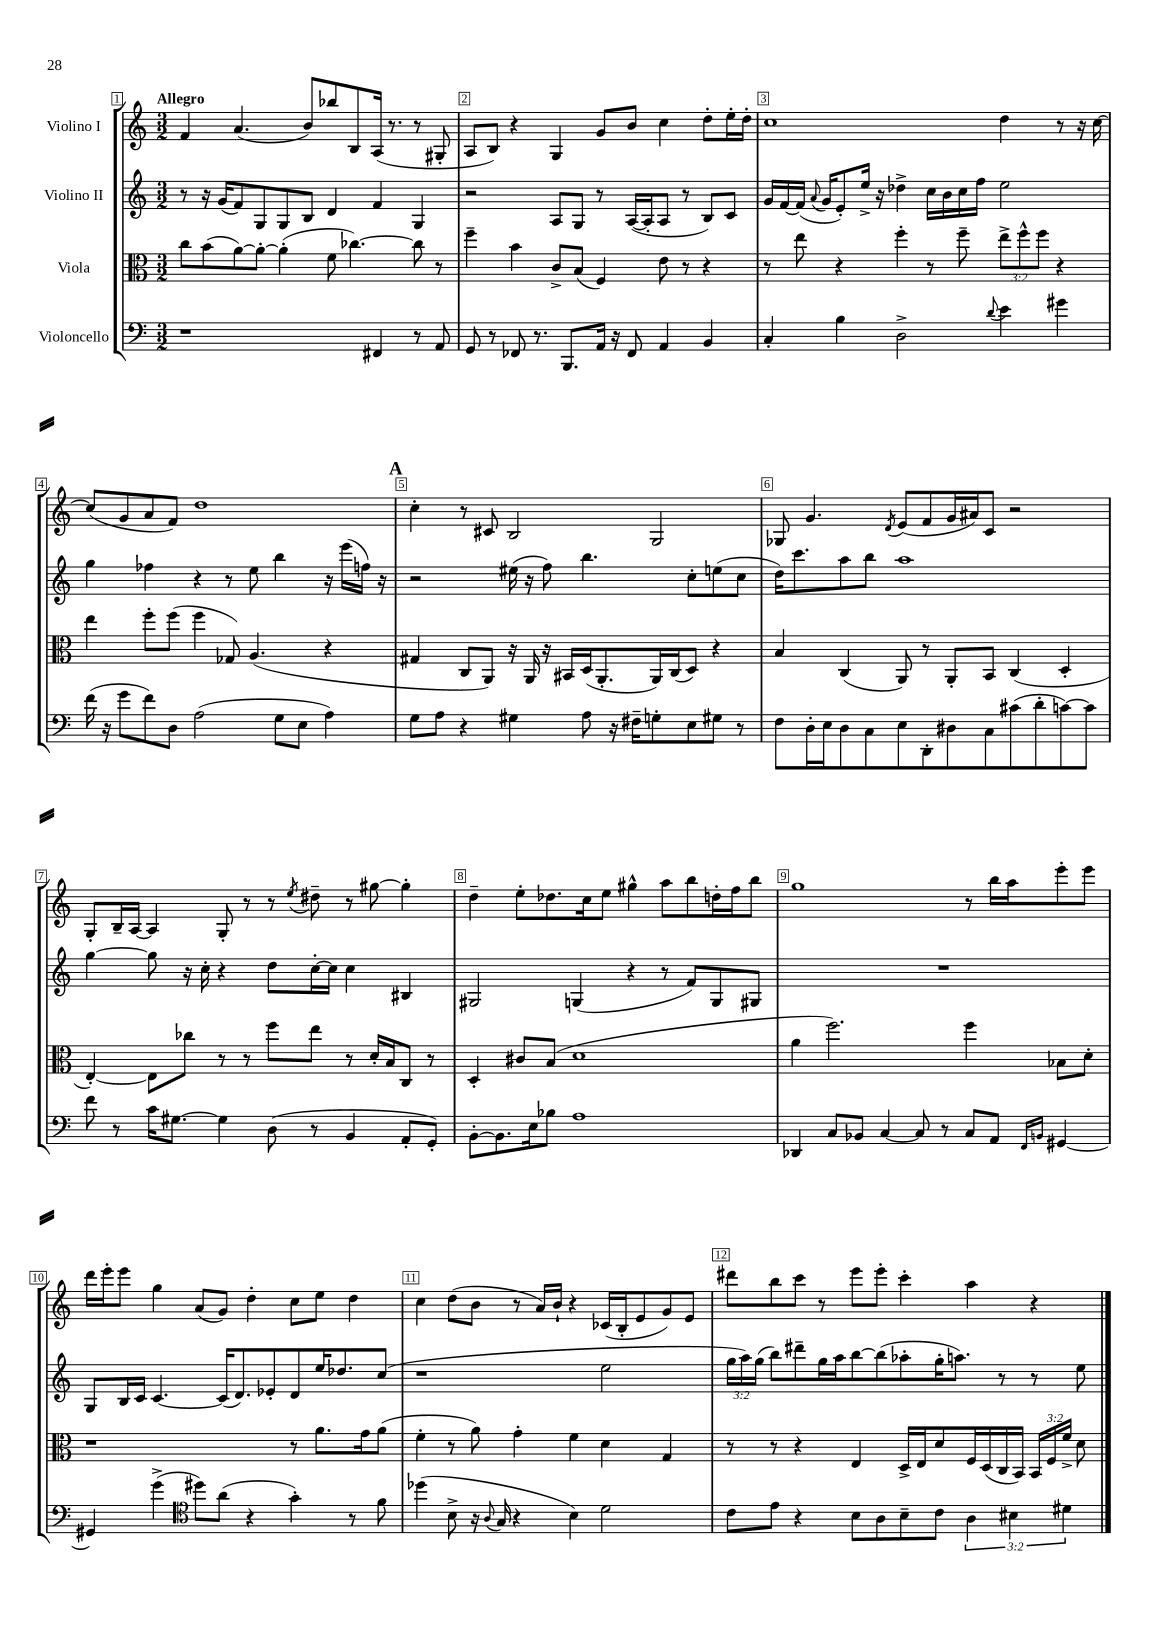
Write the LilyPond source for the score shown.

<<
\new StaffGroup <<
\new Staff = "s0" \with { instrumentName = "Violino I" } {
    \clef treble \key c \major \numericTimeSignature \time 3/2 \tempo "Allegro"
    \autoBeamOff f'4 a'4.( b'8[) bes''8 b8 a16]( r8. r8 gis8-. |
    a8[ b8]) r4 g4 g'8[ b'8] c''4 d''8[-. e''16-. d''16]-. |
    c''1 d''4 r8 r16 c''16~ |
    c''8[( g'8 a'8 f'8]) d''1 |
    \mark \markup { \bold "A" } c''4-. r8 cis'8 b2 g2 |
    ges8 g'4. \acciaccatura { d'8 } e'8[( f'8 g'16 ais'16) c'8] r2 |
    g8[-. b16-- a16]~ a4 g8-. r8 r8 \acciaccatura { e''8 } dis''8-- r8 gis''8~ gis''4-. |
    d''4-- e''8[-. des''8. c''16 e''8] gis''4-^ a''8[ b''8 d''16-. f''16 b''8] |
    g''1 r8 b''16[ a''16 e'''8-. e'''8] |
    d'''16[ e'''16-. e'''8] g''4 a'8[( g'8]) d''4-. c''8[ e''8] d''4 |
    c''4 d''8[( b'8] r8 a'16[) b'16]-! r4 ces'16[( b16-. e'8 g'8) e'8] |
    dis'''8[ b''8 c'''8] r8 e'''8[ e'''8]-. c'''4-. a''4 r4 \bar "|." |
}
\new Staff = "s1" \with { instrumentName = "Violino II" } {
    \clef treble \key c \major \numericTimeSignature \time 3/2 \override Staff.TupletNumber.text = #tuplet-number::calc-fraction-text
    \autoBeamOff r8 r16 g'16[( f'8) g8 g8 b8] d'4 f'4 g4 |
    r2 a8[ g8] r8 a16[~( a16-. a8] r8 b8[) c'8] |
    g'16[ f'16~ f'16]( \appoggiatura { a'8 } g'16[ e'8-.) e''16]-> r16 des''4-> c''16[ b'16 c''16 f''16] e''2 |
    g''4 fes''4 r4 r8 e''8 b''4 r16 e'''16[( f''16]) r16 |
    \mark \markup { \bold "A" } r2 eis''16( r16 f''8) b''4. c''8[-. e''8( c''8] |
    d''16[) c'''8. a''8 b''8] a''1 |
    g''4~ g''8 r16 c''16-. r4 d''8[ c''16~-. c''16] c''4 bis4 |
    gis2 g4( r4 r8 f'8[) g8 gis8] |
    R1. |
    g8[ b16 c'16] c'4.~ c'16[( d'8.) ees'8-. d'8 e''16 des''8. c''8]( |
    r1 e''2 |
    \tuplet 3/2 { g''16[ a''16) g''16]( } b''8[) dis'''8-- g''16 a''16 b''8~ b''8( aes''8-. g''16-. a''8.]) r8 r8 e''8 \bar "|." |
}
\new Staff = "s2" \with { instrumentName = "Viola" } {
    \clef alto \key c \major \numericTimeSignature \time 3/2 \override Staff.TupletNumber.text = #tuplet-number::calc-fraction-text
    \autoBeamOff c''8[ b'8( a'8~) a'8]~-. a'4-.( f'8 ces''4.~) ces''8 r8 |
    f''4-- b'4 c'8[-> b8]( f4) e'8 r8 r4 |
    r8 e''8 r4 f''4-. r8 f''8-- \tuplet 3/2 { e''8[-> f''8-^ f''8] } r4 |
    e''4 f''8[-. f''8]( f''4 ges8) a4.( r4 |
    \mark \markup { \bold "A" } gis4 c8[ a,8]) r16 a,16 r16 bis,16[ d16( a,8.-. a,16) c16( d8]) r4 |
    b4 c4( a,8) r8 a,8[-. b,8] c4( d4-. |
    e4~-.) e8[ ces''8] r8 r8 f''8[ e''8] r8 d'16[-. b16 c8] r8 |
    d4-. cis'8[ b8]( d'1 |
    a'4 f''2.) f''4 bes8[ d'8]-. |
    r1 r8 a'8.[ g'16 a'8]( |
    f'4-. r8 a'8) g'4-. f'4 d'4 g4 |
    r8 r8 r4 e4 d16[-> e16 d'8 f16 d16( c16 b,16]) \tuplet 3/2 { b,16[ f16 f'16]-> } d'8 \bar "|." |
}
\new Staff = "s3" \with { instrumentName = "Violoncello" } {
    \clef bass \key c \major \numericTimeSignature \time 3/2 \override Staff.TupletNumber.text = #tuplet-number::calc-fraction-text
    \autoBeamOff r1 fis,4 r8 a,8 |
    g,8 r8 fes,8 r8. b,,8.[ a,16] r16 fes,8 a,4 b,4 |
    c4-. b4 d2-> \appoggiatura { d'8 } e'4 gis'4 |
    f'16( r16 g'8[ f'8) d8] a2( g8[ e8] a4) |
    \mark \markup { \bold "A" } g8[ a8] r4 gis4 a8 r16 fis16[-- g8-. e8 gis8] r8 |
    f8[ d16-. e16 d8 c8 e8 d,8-. dis8 c8 cis'8( d'8-. c'8~) c'8] |
    f'8 r8 c'16[ gis8.]~ gis4 d8( r8 b,4 a,8[-. g,8]-.) |
    b,8[~-. b,8. e16 bes8] a1 |
    des,4 c8[ bes,8] c4~ c8 r8 c8[ a,8] \grace { f,16[ b,16] } gis,4~ |
    gis,4 g'4->( \clef tenor dis''8[) a'8]( r4 g'4-.) r8 f'8 |
    des''4( b8-> r16 \appoggiatura { a8 } g16 r4 b4) d'2 |
    c'8[ e'8] r4 b8[ a8 b8-- c'8] \tuplet 3/2 { a4 bis4 dis'4 } \bar "|." |
}
>>
>>
\layout { \context { \Score \override BarNumber.break-visibility = ##(#f #t #t) barNumberVisibility = #all-bar-numbers-visible \override BarNumber.stencil = #(make-stencil-boxer 0.1 0.3 ly:text-interface::print) } }
